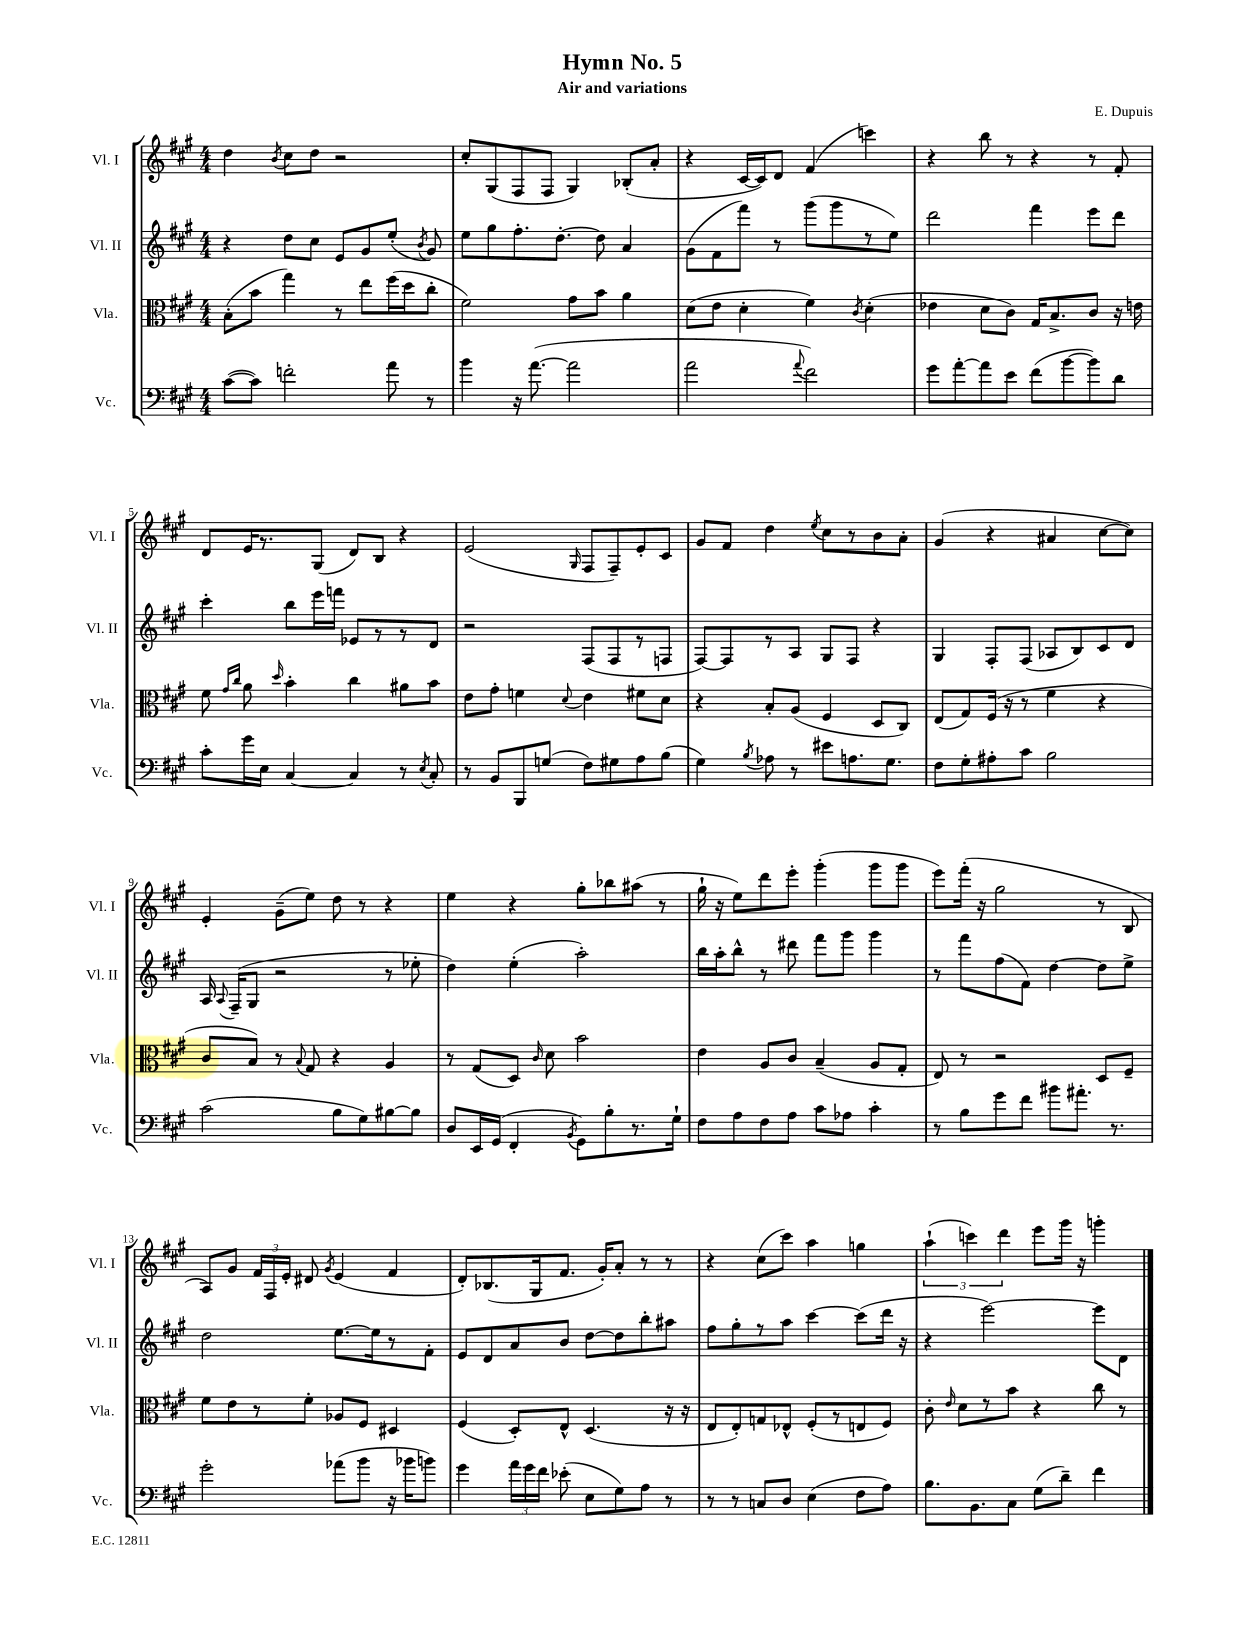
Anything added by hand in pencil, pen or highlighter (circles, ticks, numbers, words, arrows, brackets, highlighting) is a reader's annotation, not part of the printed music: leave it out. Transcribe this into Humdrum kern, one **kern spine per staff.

**kern	**kern	**kern	**kern
*staff4	*staff3	*staff2	*staff1
*clefF4	*clefC3	*clefG2	*clefG2
*k[f#c#g#]	*k[f#c#g#]	*k[f#c#g#]	*k[f#c#g#]
*M4/4	*M4/4	*M4/4	*M4/4
([8c#\L	(8B'\L	4r	4dd\
8c#\]J)	8b\J	.	.
.	.	.	8qb/
2f'\	4gg#\)	8dd\L	8cc#\L
.	.	8cc#\J	8dd\J
.	8r	8e/L	2r
.	8ee\L	8g#/	.
8a\	(16ff#\L	(8ee'/J	.
.	16dd\J	.	.
.	.	8qb/	.
8r	8cc#'\J	8g#/)	.
=	=	=	=
4b\	2f#\)	8ee\L	8cc#'/L
.	.	8gg#\	(8G#/
16r	.	8.ff#'\	8F#/
([8.a\	.	.	.
.	.	.	8F#/J
.	.	[8.dd'\J	.
2a\]	8g#\L	.	4G#/)
.	8b\J	8dd\]	.
.	4a\	4a/	(8B-'/L
.	.	.	8a'/J
=	=	=	=
2a\	(8d\L	(8g#\L	4r
.	8e\J	8f#\	.
.	4d'\	8fff#\J)	[16c#/LL
.	.	.	16c#/]J)
.	.	8r	8d/J
8qqa/	.	.	.
2f#\)	4f#\)	(8ggg#\L	(4f#/
.	.	8ggg#\	.
.	8qc#/	.	.
.	(4d'\	8r	4ccc\)
.	.	8ee\J)	.
=	=	=	=
8g#\L	4e-\	2ddd\	4r
[8a'\	.	.	.
8a\]	8d\L	.	8bb\
8e\J	8c#\J)	.	8r
(8f#\L	16G#/LK	4fff#\	4r
.	8.B^/	.	.
[8b\	.	.	.
8b\])	8c#/J	8eee\L	8r
8d\J	16r	8ddd\J	8f#'/
.	16e\	.	.
=	=	=	=
8c#'\L	8f#\	4ccc#'\	8d/L
.	16qqg#/LL	.	.
.	16qqcc#/JJ	.	.
16g#\L	8a\	.	16e/K
16E\JJ	.	.	8.r
.	16qqdd/	.	.
[4C#/	4b'\	8bb\L	.
.	.	16eee\L	(8G#/J
.	.	16fff\JJ	.
4C#/]	4cc#\	8e-/L	8d/L)
.	.	8r	8B/J
8r	8a#\L	8r	4r
8qE/	.	.	.
8C#'/	8b\J	8d/J	.
=	=	=	=
8r	8e\L	2r	(2e/
8BB/L	8g#'\J	.	.
8BBB/	4f\	.	.
(8G/J	.	.	.
.	8qqd/	.	16qqG#/
8F#\L)	4e\	(8F#/L	8F#/L
8G#\	.	8F#/	8F#~/)
8A\	8f#\L	8r	8e'/
(8B\J	8d\J	8F/J	8c#/J
=	=	=	=
4G#\)	4r	[8F#/L)	8g#/L
.	.	8F#/]	8f#/J
8qB/	.	.	.
8A-\	8B'/L	8r	4dd\
8r	(8A/J	8A/J	.
.	.	.	8qee/
8e#\L	4F#/	8G#/L	8cc#\L
8.A\	.	8F#/J	8r
.	8D/L	4r	8b\
8.G#\J	.	.	.
.	8C#/J)	.	8a'\J
=	=	=	=
8F#\L	(8E/L	4G#/	(4g#/
8G#'\	8G#/)	.	.
8A#'\	(16F#/Jk	8F#'/L	4r
.	16r	.	.
8c#\J	8r	(8F#/J	.
2B\	4f#\	8A-/L	4a#/
.	.	8B/)	.
.	4r	8c#/	[8cc#\L
.	.	8d/J	8cc#\]J)
=	=	=	=
(2c#\	8c#/L	16A/	4e'/
.	.	8qqA/	.
.	.	(16F#~/LK	.
.	8B/J)	8G#/J	.
.	8r	2r	(8g#~\L
.	8qqB/	.	.
.	8G#/	.	8ee\J)
8B\L	4r	.	8dd\
8G#\)	.	.	8r
[8B#\	4A/	8r	4r
8B#\]J	.	8ee-'\	.
=	=	=	=
8D/L	8r	4dd\)	4ee\
16EE/L	(8G#/L	.	.
(16GG#/JJ	.	.	.
4FF#'/	8D/J)	(4ee'\	4r
.	16qqc#/	.	.
.	8d\	.	.
8qBB/	.	.	.
8GG#\L)	2b\	2aa'\)	8gg#'\L
8B'\	.	.	8bb-\
8.r	.	.	(8aa#\J
.	.	.	8r
16G#`\Jk	.	.	.
=	=	=	=
8F#\L	4e\	16bb\LL	16gg#`\
.	.	16aa'\J	16r
8A\	.	8bb^^\J	8ee\L)
8F#\	8A/L	8r	8ddd\
8A\J	8c#/J	8ddd#\	8eee'\J
8c#\L	(4B~/	8fff#\L	(4ggg#'\
8A-\J	.	8ggg#\J	.
4c#'\	8A/L	4ggg#\	8ggg#\L
.	8G#'/J	.	8ggg#\J
=	=	=	=
8r	8E/)	8r	8eee\L)
8B\L	8r	8fff#\L	(16fff#'\Jk
.	.	.	16r
8g#\	2r	(8ff#\	2gg#\
8f#\J	.	8f#\J)	.
8b#\L	.	[4dd\	.
8.a#'\J	.	.	.
.	8D/L	8dd\]L	8r
8.r	.	.	.
.	8F#~/J	8ee^\J	8B/
=	=	=	=
2g#'\	8f#\L	2dd\	8A/L)
.	8e\	.	8g#/J
.	8r	.	24f#/LL
.	.	.	24F#/
.	.	.	24e'/JJ
.	8f#'\J	.	8d#/
.	.	.	8qg#/
(8a-\L	8A-/L	[8.ee\L	(4e/
8b\J	8F#/J	.	.
.	.	16ee\]k	.
16r	4D#/	8r	4f#/
16b-\LK	.	.	.
8b\J)	.	8f#'\J	.
=	=	=	=
4g#\	(4F#/	8e/L	8d'/L)
.	.	8d/	(8.B-/
24a\LL	8D'/L)	8a/	.
24g#\	.	.	.
.	.	.	16G#/k
24f#\JJ	.	.	.
(8e-'\	8E^^/J	8b/J	8.f#/J
8E\L	(4.D/	[8dd\L	.
.	.	.	16g#'/LK)
8G#\)	.	8dd\]	8a'/J
8A\J	.	8bb'\	8r
8r	16r	8aa#\J	8r
.	16r	.	.
=	=	=	=
8r	8E/L	8ff#\L	4r
8r	8E'/)	8gg#'\	.
8C/L	8G/	8r	(8cc#\L
8D/J	8E-^^/J	8aa\J	8ccc#\J)
(4E\	(8F#'/L	[4ccc#\	4aa\
.	8r	.	.
8F#\L	8E/	(8ccc#\]L	4gg\
8A\J)	8F#/J)	16ddd\Jk	.
.	.	16r	.
=	=	=	=
8.B\L	8c#'\	4r	(6aa`\
.	16qqe/	.	.
.	8d\L	.	.
.	.	.	6ccc\)
8.BB\	.	.	.
.	8r	[2eee\)	.
.	.	.	6ddd\
8C#\J	8b\J	.	.
(8G#\L	4r	.	8eee\L
8d~\J)	.	.	16ggg#\Jk
.	.	.	16r
4f#\	8cc#\	8eee\]L	4ggg'\
.	8r	8d\J	.
==	==	==	==
*-	*-	*-	*-
